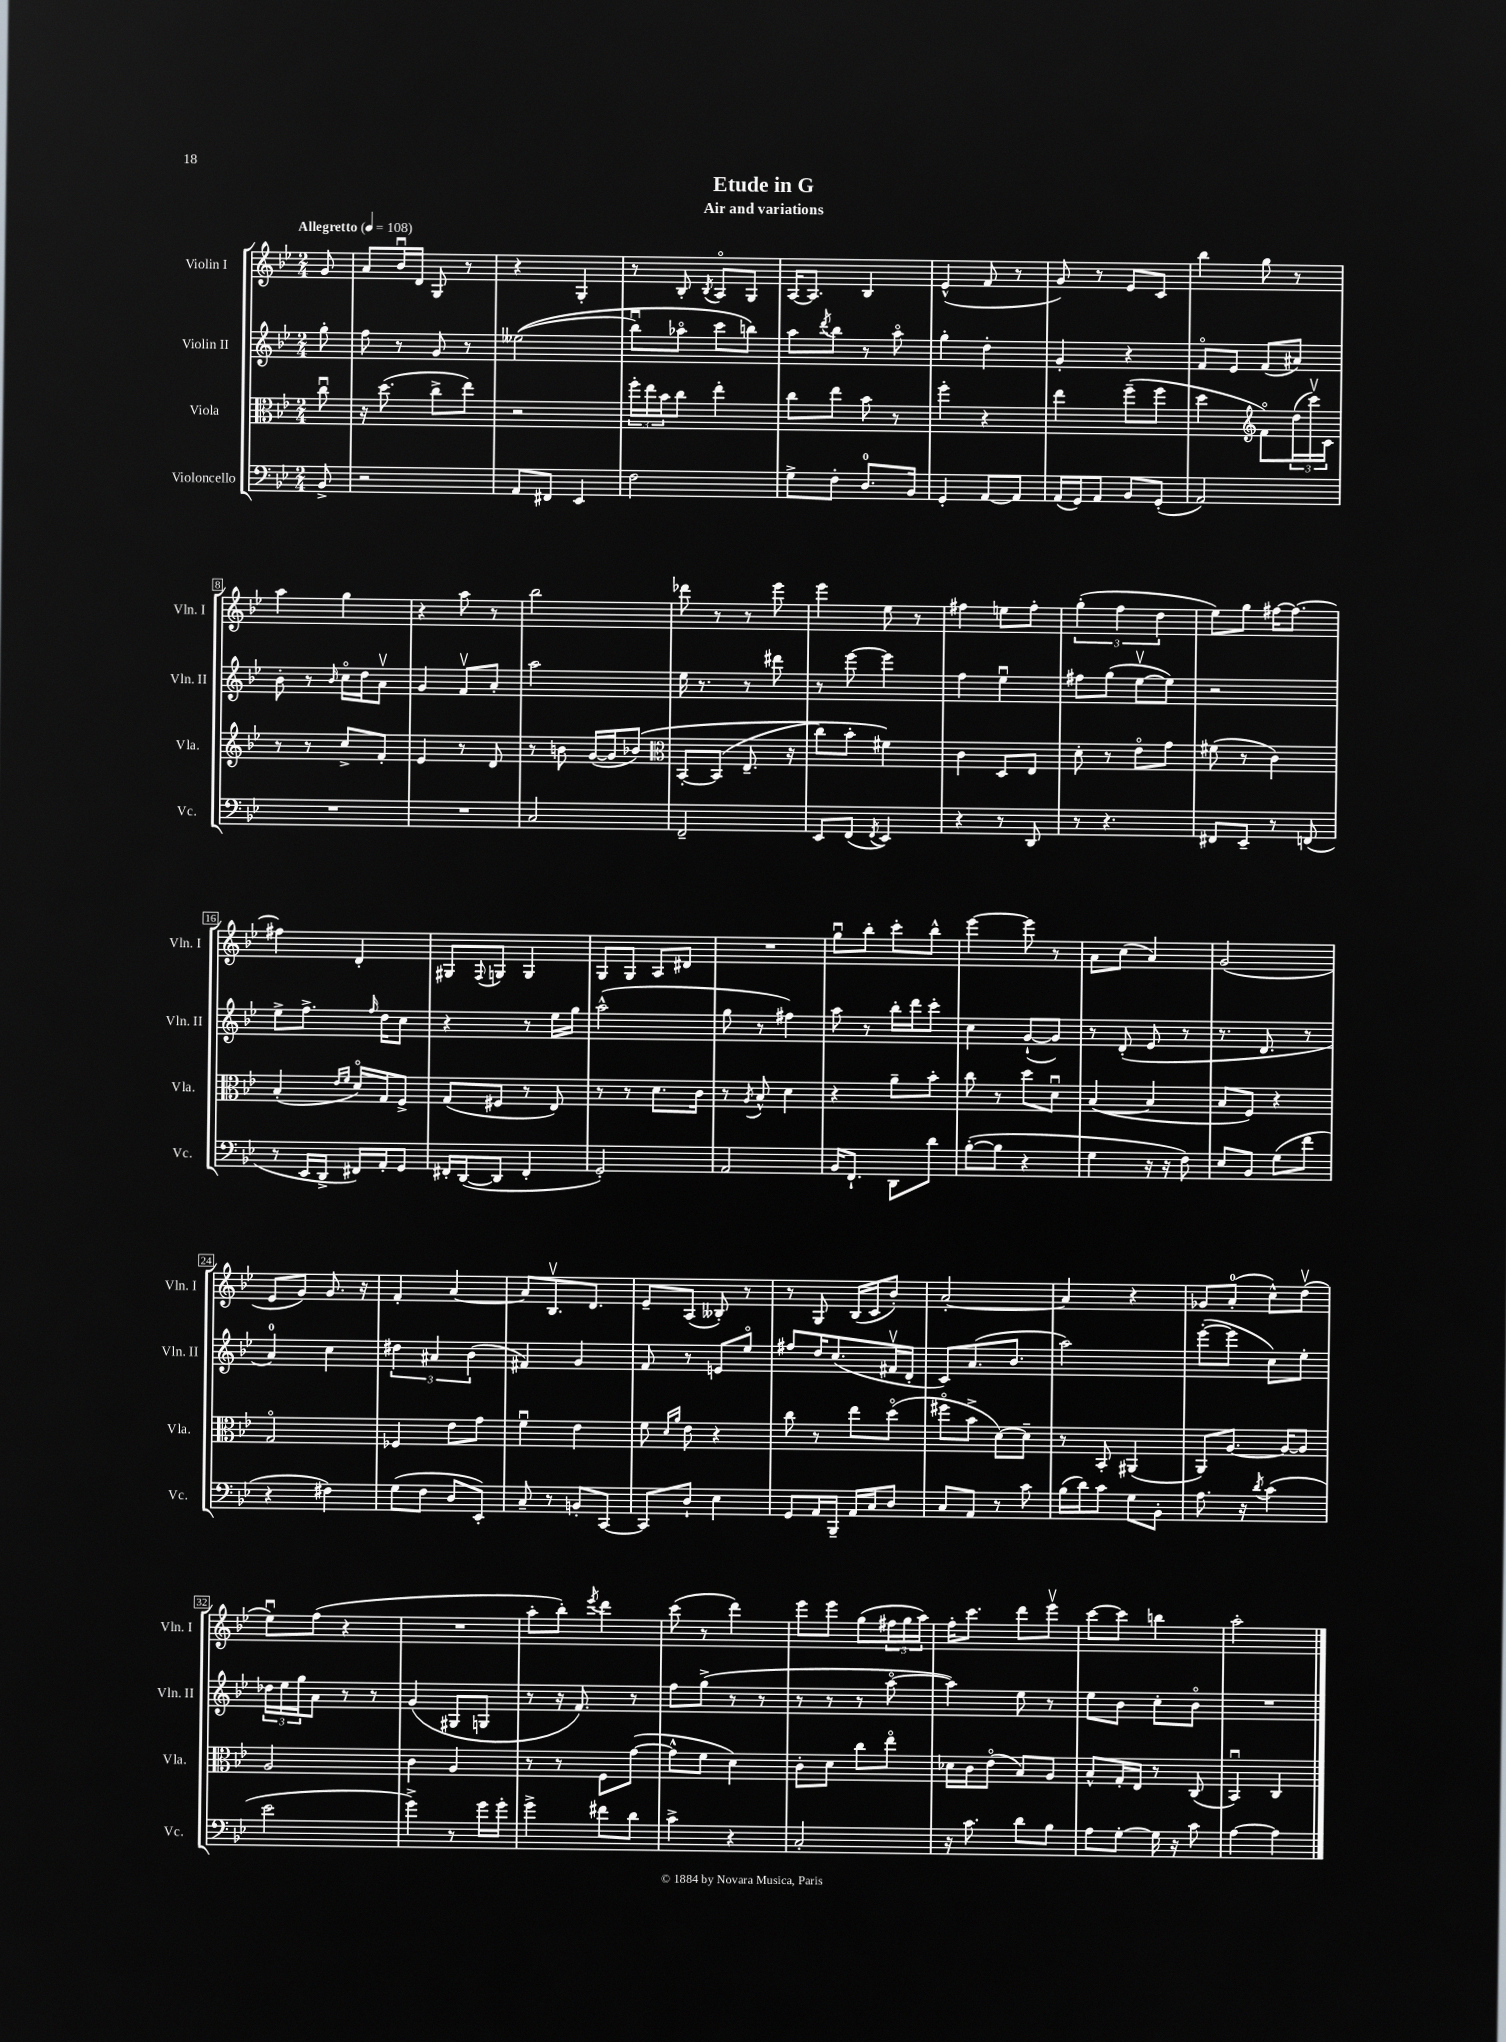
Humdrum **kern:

**kern	**kern	**kern	**kern
*staff4	*staff3	*staff2	*staff1
*clefF4	*clefC3	*clefG2	*clefG2
*k[b-e-]	*k[b-e-]	*k[b-e-]	*k[b-e-]
*M2/4	*M2/4	*M2/4	*M2/4
*MM108	*MM108	*MM108	*MM108
8BB-^	8ccu	8gg'	8g
=	=	=	=
2r	16r	8ff	8a
.	(8.dd	.	.
.	.	8r	16b-u
.	.	.	16d
.	8cc^	8g	8G
.	8ee-)	8r	8r
=	=	=	=
8AA	2r	&((2ee--	4r
8FF#	.	.	.
4EE-	.	.	4G'
=	=	=	=
2F	24ff'	8bb-u)	8r
.	24ee-	.	.
.	24b-	.	.
.	8cc	8aa-o	8B-'
.	.	.	8qB-
.	4ee-'	8ccc	8Ao
.	.	8bb&)	8G
=	=	=	=
8G^	8cc	8aa	[16A
.	.	.	8.A]
.	.	8qddd	.
8F'	8ee-	8bb-	.
8.D	8b-	8r	4B-
.	8r	8aao	.
16BB-	.	.	.
=	=	=	=
4GG'	4ff'	4gg'	(4e-^^
[8AA	4r	4dd'	8f
8AA]	.	.	8r
=	=	=	=
(16AA	4ee-	4g'	8g)
16GG)	.	.	.
8AA	.	.	8r
8BB-	(8ff~	4r	8e-
(8GG'	8ff	.	8c
=	=	=	=
2AA)	4dd	8fo	4bb-
.	.	8e-	.
*	*clefG2	*	*
.	8fo)	(8f	8gg
.	(24dd	8a#)	8r
.	24cccv)	.	.
.	24c	.	.
=	=	=	=
2r	8r	8b-'	4aa
.	8r	8r	.
.	.	16qqb-	.
.	8cc^	16cco	4gg
.	.	16dd	.
.	8f'	8av	.
=	=	=	=
2r	4e-	4g	4r
.	8r	8fv	8aa
.	8d	8a'	8r
=	=	=	=
2C	8r	2aa	2bb-
.	8b	.	.
.	([16g	.	.
.	16g]	.	.
.	&(8b-)	.	.
=	=	=	=
*	*clefC3	*	*
2FF~	[8BB-'	16ee-	8ddd-
.	.	8.r	.
.	(8BB-]	.	8r
.	8.E-~	8r	8r
.	.	8ddd#	8eee-
.	16r	.	.
=	=	=	=
8EE-	8cc)	8r	4eee-
(8FF	8b-'	[8eee-	.
8qFF	.	.	.
4EE-)	4f#&)	4eee-]	8ee-
.	.	.	8r
=	=	=	=
4r	4c	4ff	4ff#
8r	8D	4ee-u	8ee
8DD	8E-	.	8ff#'
=	=	=	=
8r	8d'	8ff#	(6gg'
4.r	8r	(8gg	.
.	.	.	6ff
.	8e-o	[8ee-v	.
.	.	.	6dd
.	8g	8ee-])	.
=	=	=	=
8FF#	(8f#	2r	8ee-)
8EE-~	8r	.	8gg
8r	4c)	.	[16ff#
.	.	.	8.ff#_
(8FF	.	.	.
=	=	=	=
8r	(4B-'	8ee-^	4ff#]
16EE-	.	8.ff^	.
16DD^	.	.	.
.	16qqe-	.	.
.	16qqf	.	.
16FF#)	16do)	.	4d'
.	.	16qqff	.
16AA'	16G	16dd	.
8GG	8F^	8cc	.
=	=	=	=
16FF#'	(8G	4r	8G#
([16DD	.	.	.
.	.	.	8qqF
8DD]	8F#	.	8G
4FF#'	8r	8r	4G
.	8E-)	16ee-	.
.	.	16gg	.
=	=	=	=
2GG')	8r	(2aa^^	8G
.	8r	.	8G
.	8.d	.	8A
.	.	.	8d#
.	16c	.	.
=	=	=	=
2AA	8r	8gg	2r
.	8qA	.	.
.	8B-^^	8r	.
.	4d	4ff#)	.
=	=	=	=
16BB-	4r	8aa	8ggu
8.FF`	.	.	.
.	.	8r	8bb-'
8DD	8a~	16bb-'	8ccc'
.	.	16ddd	.
8d	8b-'	8ccc'	8bb-^^
=	=	=	=
([8B-'	8cc	4cc	[4eee-
8B-]	8r	.	.
4r	8dd	([8g`	8eee-]
.	8du	8g])	8r
=	=	=	=
4G	([4B-	8r	8a
.	.	(8d'	(8cc
16r	4B-]	8e-	4a)
16r	.	.	.
8F)	.	8r	.
=	=	=	=
8E-	8B-	8.r	(2g
8BB-	8F)	.	.
.	.	8.d	.
(8G	4r	.	.
8f	.	8r	.
=	=	=	=
4r	2Go	4a)	8e-
.	.	.	8g)
4F#)	.	4cc	8.g
.	.	.	16r
=	=	=	=
(8G	4F-	6dd#	4f'
8F	.	.	.
.	.	6a#	.
8D	8e-	.	[4a
.	.	(6b-	.
8EE-')	8g	.	.
=	=	=	=
8C~	4fu	4f#)	8a]
8r	.	.	8.B-v
8BB'	4e-	4g	.
.	.	.	8.d
[8CC	.	.	.
=	=	=	=
8CC]	8f	8f	8e-~
.	16qqd	.	.
.	16qqa	.	.
8D`	8e-	8r	(8A
4E-	4r	8e	8B--')
.	.	8ee-o	8r
=	=	=	=
8GG	8cc	8ff#	8r
16AA	8r	16dd	8G
16BBB-~	.	(8.cc	.
16AA	8ee-	.	(16B-
16C	.	.	16c
8D	(8ddo	16f#v	8b-')
.	.	16d'	.
=	=	=	=
8C	8ff#o	8c)	[2a'
8AA	8b-^	(8.a	.
8r	[8d)	.	.
.	.	8.b-	.
8c	8d~]	.	.
=	=	=	=
(16B-	8r	2aa)	4a]
16d)	.	.	.
8c	8BB-'	.	.
8G	(4AA#	.	4r
8BB-'	.	.	.
=	=	=	=
8.A	8AA)	([8eee-'	8g-
.	[8.A	8eee-]	(8a'
16r	.	.	.
8qd	.	.	.
(4c	.	8cc)	8cc^^)
.	16A_	.	.
.	8A]	8ee-'	(8ddv
=	=	=	=
2e-	2A	24dd-	8ee-u)
.	.	24ee-	.
.	.	24gg	.
.	.	8a	(8ff
.	.	8r	4r
.	.	8r	.
=	=	=	=
4g^)	4c	(4g	2r
8r	4A	8G#	.
16g	.	8G	.
16g'	.	.	.
=	=	=	=
4g^	8r	8r	8aa'
.	8r	16r	8bb-')
.	.	8.f)	.
.	.	.	8qeee-
8f#	8F	.	4ddd
8d	([8g	8r	.
=	=	=	=
4c^	8g^^]	8ff	(8ccc
.	8f	(8gg^	8r
4r	4d)	8r	4ddd)
.	.	8r	.
=	=	=	=
2C'	8c'	8r	8eee-
.	8d	8r	8eee-
.	8cc	8r	(8gg
.	8ee-o	[8aao	24ff#
.	.	.	24gg
.	.	.	24aa)
=	=	=	=
16r	16d-	4aa])	16ff'
8.c	16c	.	8.ccc
.	(8e-o	.	.
8d	8B-)	8ee-	8ddd
8B-	8A	8r	8eee-v
=	=	=	=
8A	8B-^^	8ee-	[8ccc
[8G'	16G'	8b-	8ccc]
.	16E-	.	.
16G]	8r	8cc'	4bb
16r	.	.	.
8c	(8C	8b-o	.
=	=	=	=
[4A	4BB-u)	2r	2aa'
4A]	4C	.	.
==	==	==	==
*-	*-	*-	*-
